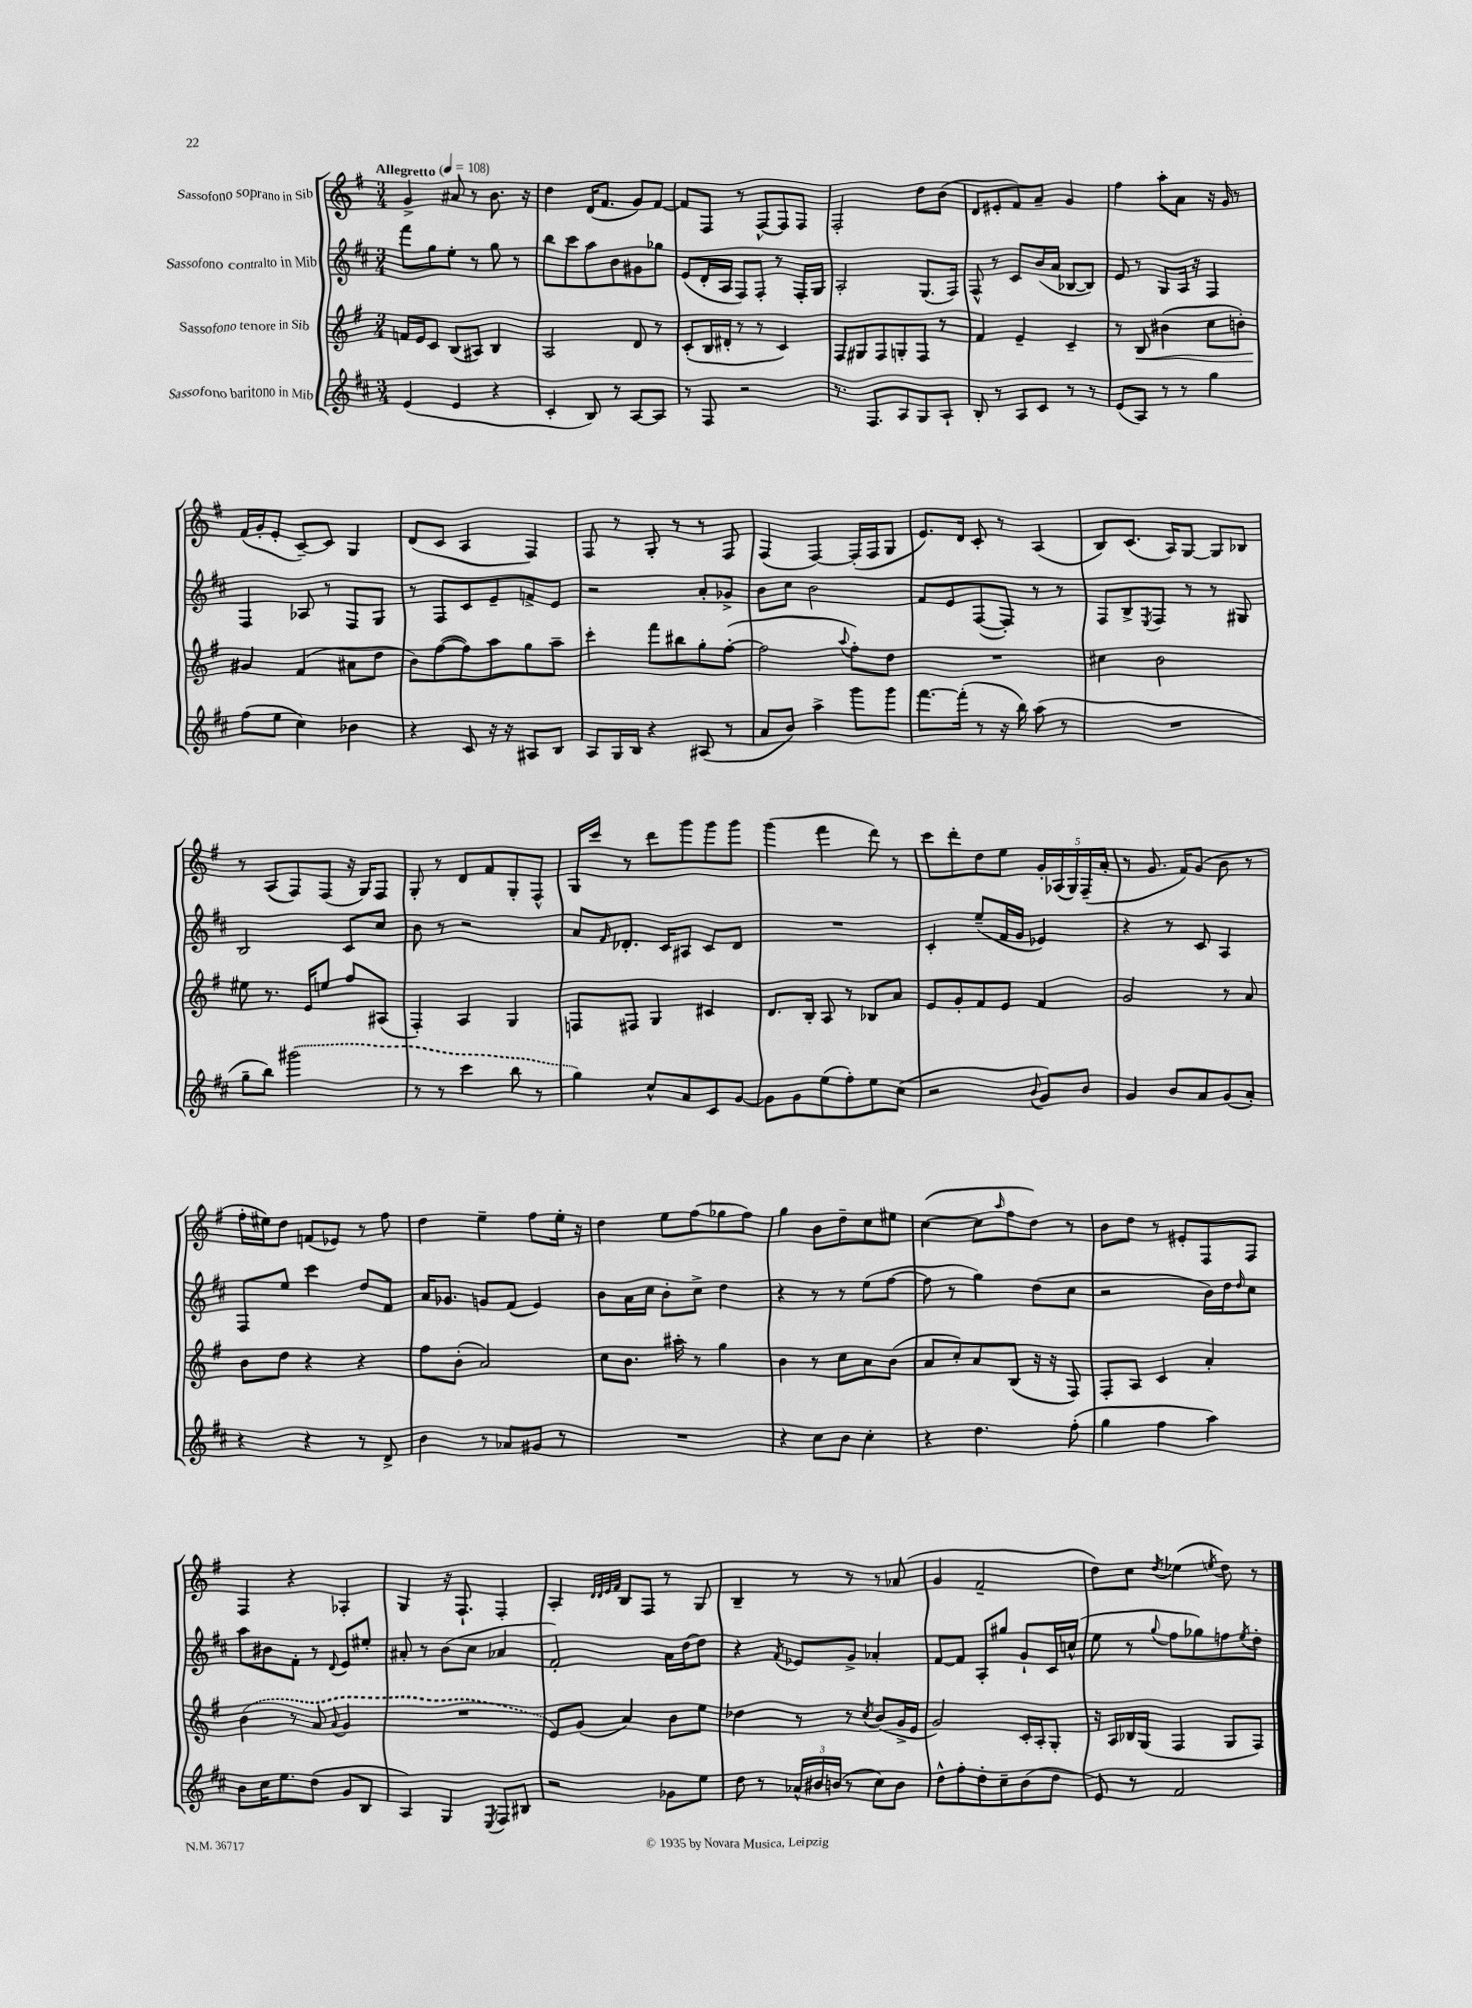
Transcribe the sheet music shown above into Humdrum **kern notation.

**kern	**kern	**kern	**kern
*staff4	*staff3	*staff2	*staff1
*clefG2	*clefG2	*clefG2	*clefG2
*k[f#c#]	*k[f#]	*k[f#c#]	*k[f#]
*M3/4	*M3/4	*M3/4	*M3/4
*MM108	*MM108	*MM108	*MM108
(4e/	16f/LL	8fff#\L	4g^/
.	16e/J	.	.
.	8c/J	8gg\	.
4e/	(8B/L	8ee'\J	8a#/
.	8A#/J)	8r	8r
4r	4B/	8gg\	8.b\
.	.	8r	.
.	.	.	16r
=	=	=	=
4c#'/	2A/	8bb\L	4dd\
.	.	8ccc#\	.
8B/)	.	8aa\	(16d/LK
.	.	.	8.f#/J
8r	.	8b\	.
[8A/L	8d/	8g#\	8g/L)
8A/]J	8r	8gg-\J	[8f#/J
=	=	=	=
8r	(8c'/L	(8e/L	8f#/]L
8F#/	16B/L	16d'/L	8F#/J
.	16d#'/JJ	16A/JJ	.
2r	8r	8F#/L)	8r
.	8r	8F#'/J	[8F#^^/L
.	4c/)	8r	8F#/]
.	.	16F#'/LL	8F#/J
.	.	16G/JJ	.
=	=	=	=
8.r	8F#/L	2A'/	2F#'/
.	8G#/	.	.
8.F#/L	.	.	.
.	8F#/	.	.
8A/	8G'/	.	.
8G/	8F#/J	(8.G/L	8dd\L
8A`/J	8r	.	(8b\J
.	.	16F#/Jk)	.
=	=	=	=
8B'/	4f#/	8F#^^/	8d/L
8r	.	8r	8e#'/
8A/L	4e~/	8c#/L	8f#/)
8c#/J	.	(16b/L	8a~/J
.	.	16a/JJ	.
8r	4c~/	[8B-/L	4g/
8r	.	8B-/]J)	.
=	=	=	=
(8e/L	8r	8e/	4ff#\
8A/J)	8B/	8r	.
8r	(4b#\	8G/L	8aa'\L
8r	.	16A/Jk	8a\J
.	.	16r	.
4gg\	8cc\L	4F#/	16r
.	.	.	16g/
.	8b'\J)	.	8r
=	=	=	=
(8ff#\L	4g#/	4F#/	(16f#/LL
.	.	.	16g'/J
8ee\J	.	.	8e'/J
4cc#\)	(4f#/	8A-/	[8c~/L)
.	.	8r	8c/]J
4b-\	8a#\L	8F#/L	4G/
.	8dd\J	8G/J	.
=	=	=	=
4r	8b\L)	8r	(8d/L
.	([8ff#\	8F#/L	8c/J
8c#/	8ff#\])	8c#/	4A/
16r	8aa\	8e~/	.
16r	.	.	.
8A#/L	8gg\	8f^/	4F#/)
8B/J	8aa~\J	8e/J	.
=	=	=	=
8A/L	4ccc'\	2r	8F#/
16G/L	.	.	8r
16B/JJ	.	.	.
4r	8fff#\L	.	8G'/
.	8bb#\	.	8r
(8A#/	8gg'\	8a'/L	8r
8r	([8ff#'\J	8g-^/J	8F#/
=	=	=	=
8a/L	2ff#\]	8b\L	(4F#/
8b/J)	.	8cc#\J	.
4aa^\	.	2b\	[4F#/)
.	8qqaa/	.	.
8ggg\L	8ff#'\L)	.	(16F#'/]LL
.	.	.	16F#/J
8ggg\J	8dd\J	.	8G/J
=	=	=	=
[8.fff#\L	2.r	8f#/L	8.e/L)
.	.	8e/	.
(16fff#'\]Jk	.	.	16d/Jk
8r	.	([8F#/	8c'/
16r	.	8F#'/]J)	8r
16bb\)	.	.	.
(8aa\	.	8r	(4A/
8r	.	8r	.
=	=	=	=
2.r	4cc#\	8F#/L	8B/L)
.	.	8B^/	(8.c/J
.	.	8qE/	.
.	2b\	8F#/J	.
.	.	.	16A/LK)
.	.	8r	[8G/J
.	.	8r	8G/]L
.	.	8G#/	8B-/J
=	=	=	=
8gg~\L	8ee#\	2B/	8r
8bb\J)	8.r	.	(8A/L
(2ggg#\	.	.	8F#/)
.	16e/LK	.	.
.	8ee/J	.	(8F#/J
.	8ff#/L	8c#/L	16r
.	.	.	16G/LK)
.	(8A#/J	8cc#/J	8F#/J
=	=	=	=
8r	4F#'/)	8b\	8G'/
8r	.	8r	8r
4ccc#\	4A/	2r	8d/L
.	.	.	8f#/
8bb\	4G/	.	8G'/
8r	.	.	8F#^^/J
=	=	=	=
4gg\)	8F/L	8a/L	16G/LL
.	.	.	16ccc/JJ
.	.	16qqf#/	.
.	8F#/J	8.d-'/J	8r
8cc#^^/L	4G/	.	8ddd\L
.	.	16c#/LK	.
8a/	.	8A#/J	8ggg\
8c#/	4c#/	8c#/L	8ggg\
[8g/J	.	8d-/J	8ggg\J
=	=	=	=
8g\]L	8.d/L	2.r	(4ggg\
8g\	.	.	.
.	16B'/Jk	.	.
(8ee\	8A/	.	4fff#\
8ff#'\)	8r	.	.
8ee\	8B-/L	.	8ddd\)
(8cc#\J	8a/J	.	8r
=	=	=	=
2r	8e/L	4c#'/	8ccc\L
.	8g'/	.	8ddd'\
.	8f#/	(8ee~/L	8dd\
.	8e/J	16f#/L	8ee\J
.	.	16g/JJ	.
8qqb/	.	.	.
8g/L)	4f#/	4e-/)	20g'/LL
.	.	.	(20A-/
.	.	.	20G/)
8b/J	.	.	.
.	.	.	(20F#~/
.	.	.	20a'/JJ
=	=	=	=
4g/	2g/	4r	8r
.	.	.	8.g/
8b/L	.	8r	.
.	.	.	16f#/LK)
8a/	.	8c#/	(8g/J
(8g/	8r	4A/	8b\
8a'/J)	8a/	.	8r
=	=	=	=
4r	8b\L	8F#/L	16ff#'\LL
.	.	.	16ee#\J)
.	8dd\J	8ee/J	8dd\J
4r	4r	4ccc#\	(8f/L
.	.	.	8e-/J)
8r	4r	8dd/L	8r
8d^/	.	8f#/J	8ff#\
=	=	=	=
4b\	8ff#\L	16a/LK	4dd\
.	.	8.g-/J	.
.	(8b'\J	.	.
8r	2a/)	8g/L	4ee~\
8a-/L	.	(8f#/J	.
8g#/J	.	4e/)	8ff#\L
8r	.	.	16ee'\Jk
.	.	.	16r
=	=	=	=
2.r	8cc\L	8b\L	4dd\
.	8.b\J	16a\L	.
.	.	16cc#\JJ	.
.	.	8b'\L	8ee\L
.	16aa#'\	.	.
.	8r	8cc#^\J	(8ff#\
.	4gg\	4dd\	8gg-\
.	.	.	8ff#\J)
=	=	=	=
4r	4b\	4r	4gg\
8cc#\L	8r	8r	8b\L
8b\J	8cc\L	8r	8dd~\
4cc#'\	8a\	(8ee\L	8cc\
.	(8b\J	[8ff#\J	8ee#\J
=	=	=	=
4r	8a/L	8ff#\]	([4cc\
.	8cc'/)	8r	.
4.dd\	8a/	4gg\)	8cc\]L
.	.	.	16qqaa/
.	(8B/J	.	8ff#\
.	16r	(8dd\L	8dd\J)
.	16r	.	.
(8ff#'\	8F#/)	8cc#\J	8r
=	=	=	=
4gg\	8F#'/L	2r	8b\L
.	8A/J	.	8dd\J
4ff#\	4c/	.	8r
.	.	.	8e#'/L
4aa\)	4a'/	16b\LL)	8F#/
.	.	16dd\J	.
.	.	16qqdd/	.
.	.	8cc#\J	8F#/J
=	=	=	=
8b\L	(4b\	8aa\L	4F#/
16cc#\K	.	8b#\	.
8.ee\	.	.	.
.	8r	8f#'\J	4r
(8dd\J	8a/	8r	.
.	8qqa/	8qqd/	.
8g/L	4g/	8e/L	4A-'/
8B/J	.	8ee#'/J	.
=	=	=	=
4A/)	2.r	8a#'/	4G/
.	.	8r	.
4G/	.	(8b\L	16r
.	.	.	8.F#`/
.	.	8cc#\J	.
8qE/	.	.	.
8F#/L	.	4a-/	4F#'/
8B#/J	.	.	.
=	=	=	=
2r	8e/L)	2f#'/)	4A'/
.	(8g/J	.	.
.	.	.	32qqd/LLL
.	.	.	32qqd/
.	.	.	32qqe/
.	.	.	32qqf#/JJJ
.	4a/)	.	8B/L
.	.	.	8F#/J
8g-\L	8b\L	16a\LL	8r
.	.	[16dd\J	.
8ee\J	8ee\J	8dd\]J	8G/
=	=	=	=
8dd\	4dd-\	4r	4B~/
8r	.	.	.
.	.	8qf#/	.
24a-^^/LL	8r	8e-/L	8r
24b#/	.	.	.
(24b/JJ	.	.	.
8r	8r	8g^/J	8r
.	8qcc/	.	.
8cc#\L)	(8b/L	4a-'/	8r
8b\J	16g^/L	.	(8a-/
.	16e/JJ	.	.
=	=	=	=
8dd^^\L	2g/)	[8f#/L	4g/
8ff#'\	.	8f#/]J	.
8dd'\	.	8A'/L	2f#~/
8cc#~\	.	8gg#/J	.
(8b\	16c'/LL	8g`/L	.
.	16A'/J	.	.
8dd\J	8G'/J	16c#/L	.
.	.	(16cc^^/JJ	.
=	=	=	=
8e/)	16r	8ee\	8dd\L)
.	16A/LL	.	.
8r	16B-/	8r	8cc\J
.	(16G/JJ	.	.
.	.	8qqgg/	8qdd/
2f#/	4F#/	8ff#\L	(4ee-\
.	.	8gg-\)	.
.	.	.	8qee/
.	8G/L	8ff\	8dd\)
.	.	8qee/	.
.	8F#/J)	8dd'\J	8r
==	==	==	==
*-	*-	*-	*-
